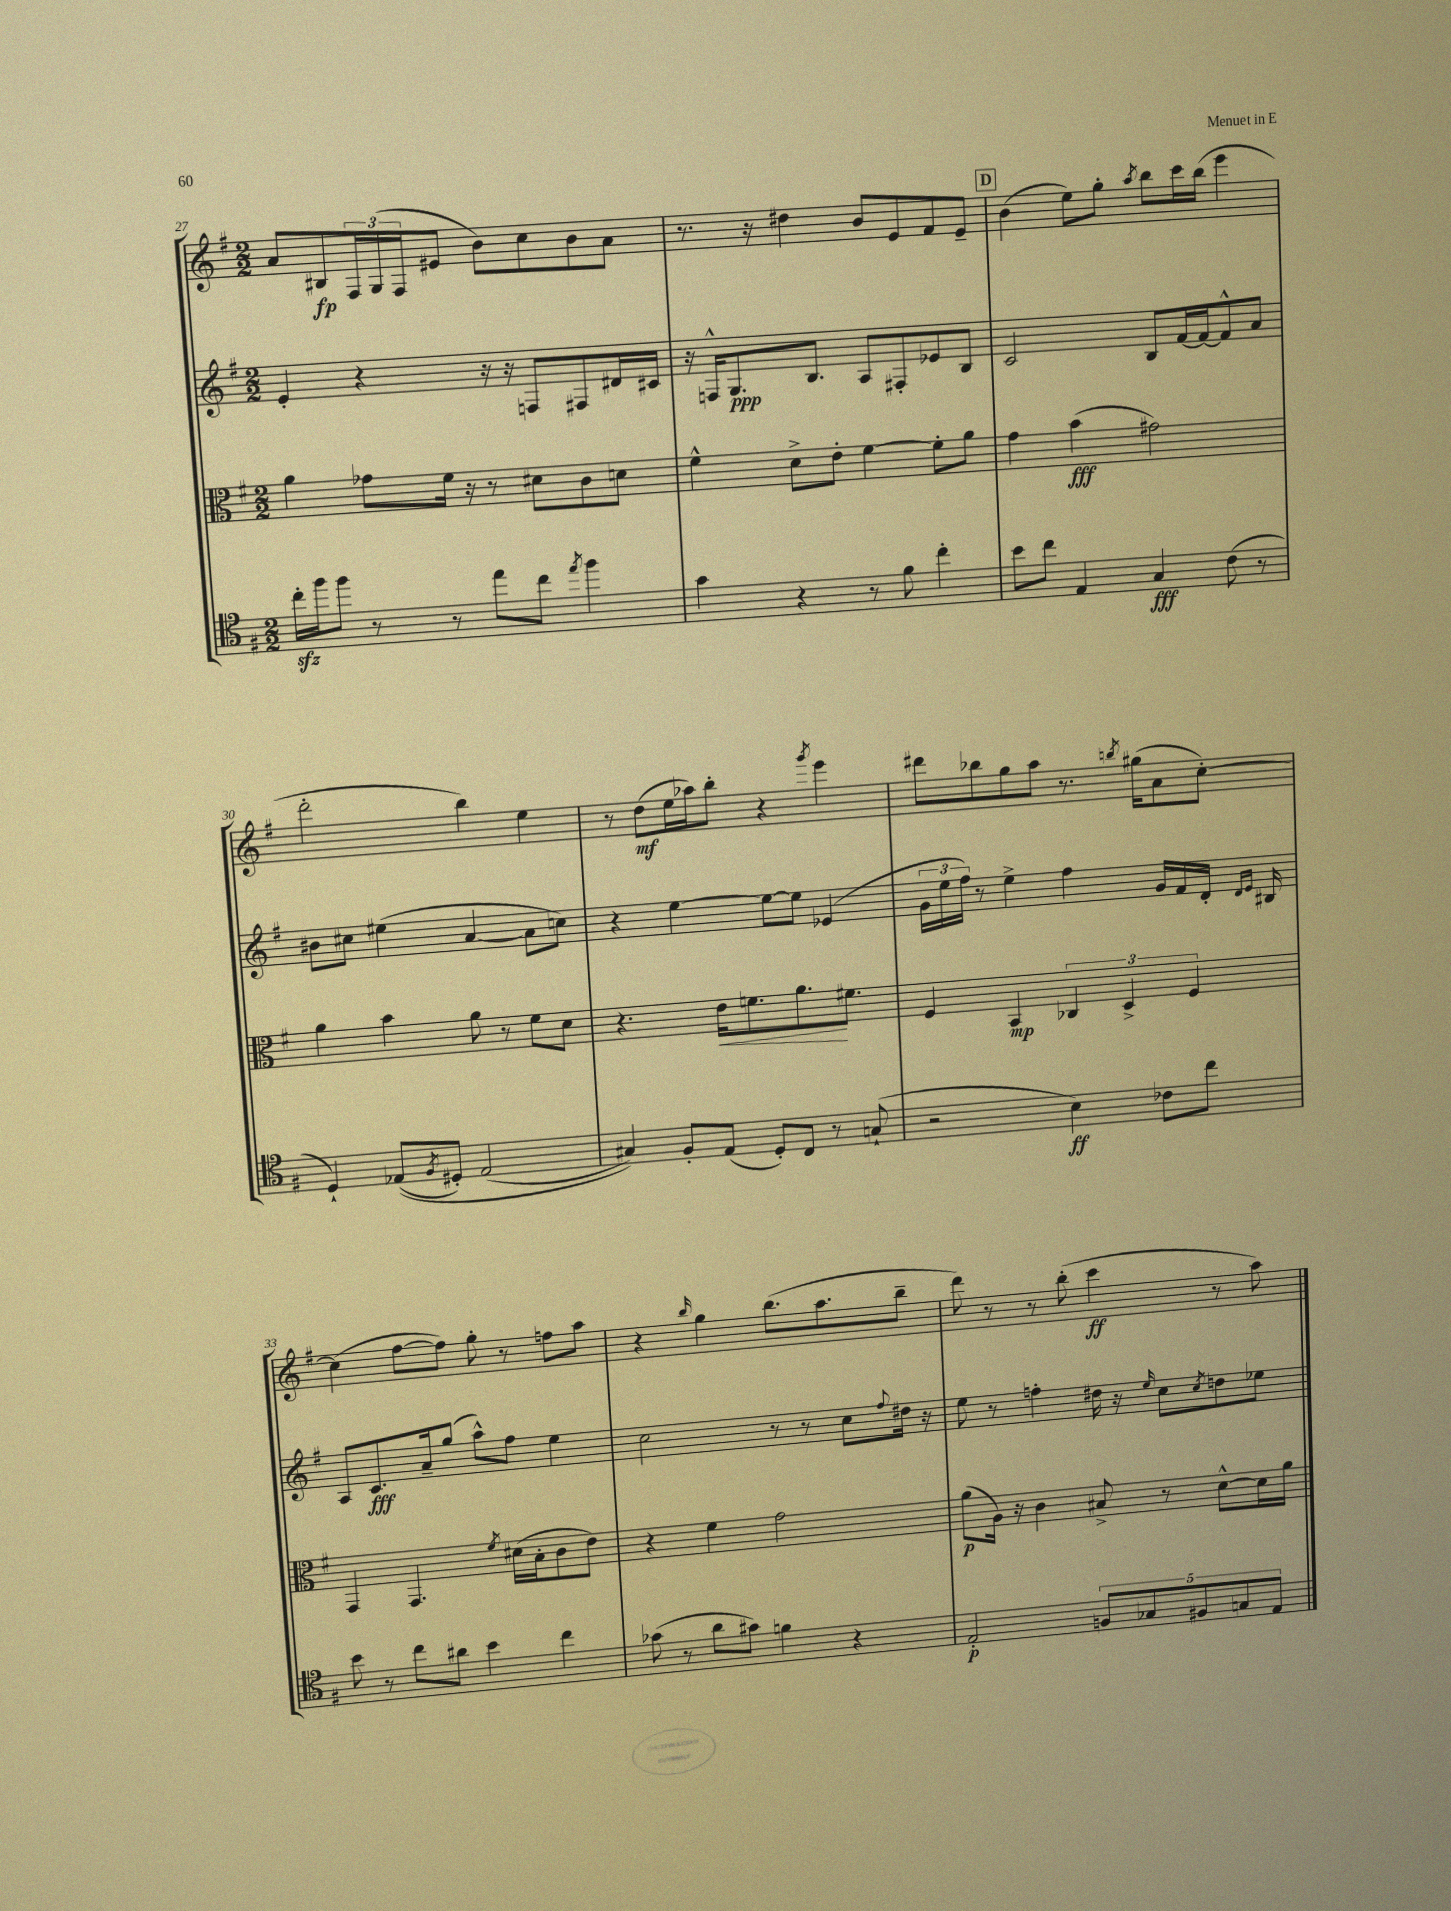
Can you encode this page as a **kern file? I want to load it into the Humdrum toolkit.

**kern	**dynam	**kern	**dynam	**kern	**dynam	**kern	**dynam
*part4	*part4	*part3	*part3	*part2	*part2	*part1	*part1
*staff4	*staff4	*staff3	*staff3	*staff2	*staff2	*staff1	*staff1
*clefC4	*	*clefC3	*	*clefG2	*	*clefG2	*
*k[f#]	*	*k[f#]	*	*k[f#]	*	*k[f#]	*
*M2/2	*	*M2/2	*	*M2/2	*	*M2/2	*
=27	=27	=27	=27	=27	=27	=27	=27
16cczz'\LL	.	4a\	.	4e'/	.	8a/L	.
16ff#\J	.	.	.	.	.	.	.
8ff#\J	.	.	.	.	.	8B#X/	fp
8r	.	8g-X\L	.	4r	.	24F#/L	.
.	.	.	.	.	.	(24G/	.
.	.	.	.	.	.	24F#/J	.
8r	.	16f#\Jk	.	.	.	8e#X/J	.
.	.	16r	.	.	.	.	.
8ee\L	.	8r	.	16r	.	8b\L)	.
.	.	.	.	16r	.	.	.
8cc\J	.	8d#X\L	.	8Fn/L	.	8cc\	.
8qee/	.	.	.	.	.	.	.
4ff#\	.	8c\	.	8F#X/	.	8b\	.
.	.	8dn\J	.	16d#X/L	.	8a\J	.
.	.	.	.	16c#X/JJ	.	.	.
=28	=28	=28	=28	=28	=28	=28	=28
4g\	.	4f#^^\	.	16r	.	8.r	.
.	.	.	.	16Fn^^/KL	.	.	.
.	.	.	.	8.G/	ppp	.	.
.	.	.	.	.	.	16r	.
4r	.	8d^\L	.	.	.	4dd#X\	.
.	.	.	.	8.B/J	.	.	.
.	.	8e'\J	.	.	.	.	.
8r	.	[4f#\	.	8A/L	.	8b/L	.
8f#\	.	.	.	8F#X'/	.	8e/	.
4cc'\	.	8f#'\L]	.	8e-X/	.	8f#/	.
.	.	8a\J	.	8B/J	.	8e~/J	.
!!LO:REH:place=s1:t=D
=29	=29	=29	=29	=29	=29	=29	=29
8b\L	.	4g\	.	2c/	.	(4b\	.
8cc\J	.	.	.	.	.	.	.
4E/	.	(4b\	fff	.	.	8ee\L)	.
.	.	.	.	.	.	8gg'\J	.
.	.	.	.	.	.	8qaa/	.
4G/	fff	2g#X\)	.	8B/L	.	8bb\L	.
.	.	.	.	[16f#/L	.	16ccc\L	.
.	.	.	.	16f#/J_	.	(16bb\JJ	.
(8c\	.	.	.	8f#^^/]	.	4eee\	.
8r	.	.	.	8a/J	.	.	.
!!LO:LB:g=z
=30	=30	=30	=30	=30	=30	=30	=30
4D`/)	.	4a\	.	8b#X\L	.	2ddd'\	.
.	.	.	.	8cc#X\J	.	.	.
((8E-X/L	.	4b\	.	(4ee#X\	.	.	.
8qF#/	.	.	.	.	.	.	.
8D#X'/J)	.	.	.	.	.	.	.
(2E-/	.	8a\	.	[4a/	.	4bb\)	.
.	.	8r	.	.	.	.	.
.	.	8f#\L	.	8a\L]	.	4ee\	.
.	.	8d\J	.	8ccn\J)	.	.	.
=31	=31	=31	=31	=31	=31	=31	=31
4G#X/))	.	4.r	.	4r	.	8r	.
.	.	.	.	.	.	(8dd\L	mf
8F#'/L	.	.	.	[4ee\	.	16ee\L	.
.	.	.	.	.	.	16aa-X\J)	.
!	!	!	!LO:HP:b	!	!	!	!
(8E/J	.	16e\KL	<	.	.	8bb'\J	.
.	.	8.fn\	.	.	.	.	.
8D'/L)	.	.	.	8ee\L_	.	4r	.
8C/J	.	8.a\	.	8ee\J]	.	.	.
.	.	.	.	.	.	8qggg/	.
8r	.	.	.	(4e-X/	.	4eee\	.
.	.	8.f#X\J	[	.	.	.	.
(8Gn`/	.	.	.	.	.	.	.
=32	=32	=32	=32	=32	=32	=32	=32
2r	.	4F#/	.	24g\LL	.	8ddd#X\L	.
.	.	.	.	24ee\	.	.	.
.	.	.	.	24ff#\JJ)	.	.	.
.	.	.	.	8r	.	8bb-X\	.
.	.	4BB/	mp	4ee^\	.	8gg\	.
.	.	.	.	.	.	8aa\J	.
4B\)	ff	6C-X/	.	4ff#\	.	8.r	.
.	.	6D^/	.	.	.	.	.
.	.	.	.	.	.	8qbbn/	.
.	.	.	.	.	.	(16gg#X\KL	.
8c-X\L	.	.	.	16g/LL	.	8a\	.
.	.	.	.	16f#/	.	.	.
.	.	6F#/	.	.	.	.	.
8cc\J	.	.	.	16d'/JJ	.	[8cc'\J)	.
.	.	.	.	16qqd/LL	.	.	.
.	.	.	.	16qqe/JJ	.	.	.
.	.	.	.	16B#X/	.	.	.
!!LO:LB:g=z
=33	=33	=33	=33	=33	=33	=33	=33
8b\	.	4GG/	.	8A/L	.	(4cc\]	.
8r	.	.	.	8.c/	fff	.	.
8cc\L	.	4.GG/	.	.	.	[8ff#\L	.
.	.	.	.	16a~/k	.	.	.
8a#X\J	.	.	.	(8gg/J	.	8ff#\J])	.
4b\	.	.	.	8aa^^\L)	.	8gg'\	.
.	.	8qf#/	.	.	.	.	.
.	.	(16d#X\LL	.	8ff#\J	.	8r	.
.	.	16B'\J	.	.	.	.	.
4cc\	.	8c\	.	4ee\	.	8ffn\L	.
.	.	8e\J)	.	.	.	8aa\J	.
=34	=34	=34	=34	=34	=34	=34	=34
(8g-X\	.	4r	.	2cc\	.	4r	.
8r	.	.	.	.	.	.	.
.	.	.	.	.	.	16qqbb/	.
8a\L	.	4f#\	.	.	.	4gg\	.
8g#X\J)	.	.	.	.	.	.	.
4fn\	.	2g\	.	8r	.	(8.bb\L	.
.	.	.	.	8r	.	.	.
.	.	.	.	.	.	8.aa\	.
4r	.	.	.	8cc\L	.	.	.
.	.	.	.	8qqff#/	.	.	.
.	.	.	.	16dd#X\Jk	.	8bb~\J	.
.	.	.	.	16r	.	.	.
=35	=35	=35	=35	=35	=35	=35	=35
2E'/	p	(8a\L	p	8ee\	.	8ddd\)	.
.	.	16A\Jk)	.	8r	.	8r	.
.	.	16r	.	.	.	.	.
.	.	4c\	.	4ffn'\	.	8r	.
.	.	.	.	.	.	(8bb'\	.
10Fn/L	.	8B#X^/	.	16dd#X\	.	4ccc\	ff
.	.	.	.	16r	.	.	.
10G-X/	.	.	.	.	.	.	.
.	.	.	.	16qqee/	.	.	.
.	.	8r	.	8cc\L	.	.	.
10F#X/	.	.	.	.	.	.	.
.	.	.	.	8qcc/	.	.	.
.	.	[8d^^\L	.	8ddn\	.	8r	.
10Gn/	.	.	.	.	.	.	.
.	.	16d\L]	.	8ee-X\J	.	8aa\)	.
10E/J	.	.	.	.	.	.	.
.	.	16a\JJ	.	.	.	.	.
==	==	==	==	==	==	==	==
*-	*-	*-	*-	*-	*-	*-	*-
